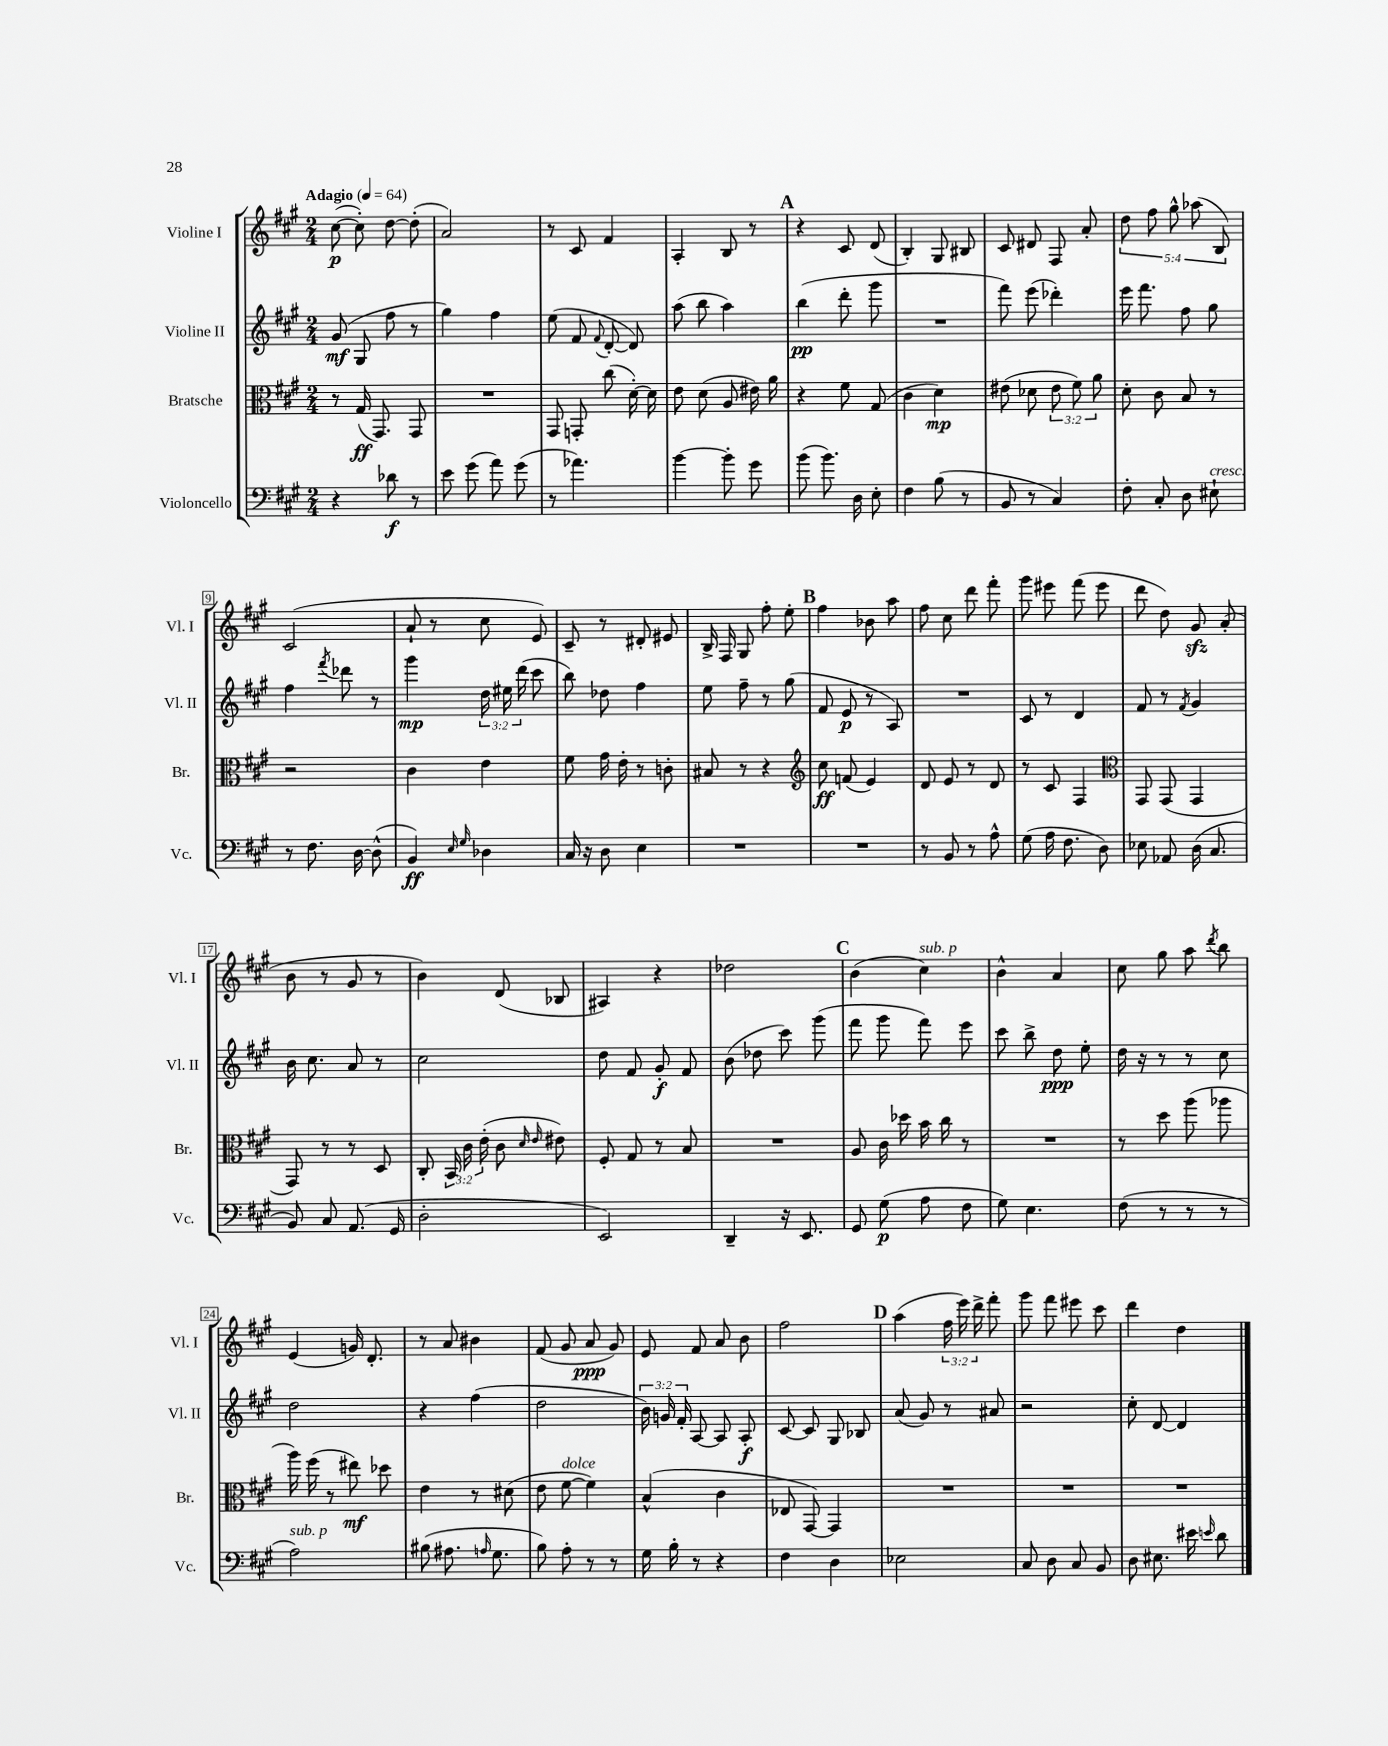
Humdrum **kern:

**kern	**dynam	**kern	**dynam	**kern	**dynam	**kern	**dynam
*part4	*part4	*part3	*part3	*part2	*part2	*part1	*part1
*staff4	*staff4	*staff3	*staff3	*staff2	*staff2	*staff1	*staff1
*I"Violoncello	*	*I"Bratsche	*	*I"Violine II	*	*I"Violine I	*
*I'Vc.	*	*I'Br.	*	*I'Vl. II	*	*I'Vl. I	*
*clefF4	*	*clefC3	*	*clefG2	*	*clefG2	*
*k[f#c#g#]	*	*k[f#c#g#]	*	*k[f#c#g#]	*	*k[f#c#g#]	*
*M2/4	*	*M2/4	*	*M2/4	*	*M2/4	*
*MM64	*	*MM64	*	*MM64	*	*MM64	*
=1	=1	=1	=1	=1	=1	=1	=1
!	!	!	!	!	!	!LO:TX:a:B:t=Adagio	!
4r	.	8r	.	(8g#/	mf	([8cc#\	p
.	.	(16G#/	ff	8G#/	.	8cc#'\])	.
.	.	8.GG#/)	.	.	.	.	.
8d-X\	f	.	.	8ff#\	.	[8dd\	.
8r	.	8GG#/	.	8r	.	(8dd'\]	.
=2	=2	=2	=2	=2	=2	=2	=2
8e\	.	2r	.	4gg#\)	.	2a/)	.
(8g#\	.	.	.	.	.	.	.
8a\)	.	.	.	4ff#\	.	.	.
(8g#\	.	.	.	.	.	.	.
=3	=3	=3	=3	=3	=3	=3	=3
8r	.	8GG#/	.	(8ee\	.	8r	.
4.a-X\)	.	8GGn'/	.	8f#/	.	8c#/	.
.	.	.	.	8qqf#/	.	.	.
.	.	(8cc#\	.	[8d'/	.	4f#/	.
.	.	[16d'\)	.	8d/])	.	.	.
.	.	16d\]	.	.	.	.	.
=4	=4	=4	=4	=4	=4	=4	=4
[4b\	.	8e\	.	(8aa\	.	4A'/	.
.	.	(8d\	.	8bb\	.	.	.
8b'\]	.	8A/	.	4aa\)	.	8B/	.
8g#\	.	16e#X\)	.	.	.	8r	.
.	.	16a\	.	.	.	.	.
!!LO:REH:place=s1:t=A
=5	=5	=5	=5	=5	=5	=5	=5
(8b\	.	4r	.	(4bb\	pp	4r	.
8.b\)	.	.	.	.	.	.	.
.	.	8f#\	.	8ddd'\	.	8c#/	.
16D\	.	.	.	.	.	.	.
8E'\	.	(8G#/	.	8ggg#\	.	(8d/	.
=6	=6	=6	=6	=6	=6	=6	=6
4F#\	.	4c#\	.	2r	.	4B'/)	.
(8B\	.	4d\)	mp	.	.	8G#/	.
8r	.	.	.	.	.	8B#X/	.
=7	=7	=7	=7	=7	=7	=7	=7
8BB/	.	(8e#X\	.	8fff#\)	.	8c#/	.
8r	.	8d-X\	.	(8eee\	.	8d#X/	.
4C#/)	.	12e#\	.	4ddd-X'\)	.	8F#/	.
.	.	12f#\)	.	.	.	.	.
.	.	.	.	.	.	8a'/	.
.	.	12a\	.	.	.	.	.
=8	=8	=8	=8	=8	=8	=8	=8
8F#'\	.	8d'\	.	16eee\	.	10dd\	.
.	.	.	.	8.fff#\	.	.	.
.	.	.	.	.	.	10ff#\	.
8C#'/	.	8c#\	.	.	.	.	.
.	.	.	.	.	.	10gg#^^\	.
8D\	.	8B/	.	8ff#\	.	.	.
.	.	.	.	.	.	(10aa-X\	.
!LO:TX:a:i:t=cresc.	!	!	!	!	!	!	!
8E#X`\	.	8r	.	8gg#\	.	.	.
.	.	.	.	.	.	10B/)	.
!!LO:LB:g=z
=9	=9	=9	=9	=9	=9	=9	=9
8r	.	2r	.	4ff#\	.	(2c#/	.
8.F#\	.	.	.	.	.	.	.
.	.	.	.	8qfff#/	.	.	.
.	.	.	.	8ddd-X\	.	.	.
[16D\	.	.	.	.	.	.	.
(8D^^\]	.	.	.	8r	.	.	.
=10	=10	=10	=10	=10	=10	=10	=10
4BB/)	ff	4c#\	.	4ggg#\	mp	8a`/	.
.	.	.	.	.	.	8r	.
16qqE/	.	.	.	.	.	.	.
16qqG#/	.	.	.	.	.	.	.
4D-X\	.	4e\	.	24dd\	.	8cc#\	.
.	.	.	.	24ee#X\	.	.	.
.	.	.	.	(24ddd\	.	.	.
.	.	.	.	8ccc#\	.	8e/)	.
=11	=11	=11	=11	=11	=11	=11	=11
16C#/	.	8f#\	.	8bb\)	.	8c#~/	.
16r	.	.	.	.	.	.	.
8D\	.	16g#\	.	8dd-X\	.	8r	.
.	.	16e'\	.	.	.	.	.
4E\	.	8r	.	4ff#\	.	8d#X'/	.
.	.	8cn'\	.	.	.	8e#X/	.
=12	=12	=12	=12	=12	=12	=12	=12
2r	.	8B#X/	.	8ee\	.	16B^/	.
.	.	.	.	.	.	16F#/	.
.	.	8r	.	8ff#~\	.	8G#/	.
.	.	4r	.	8r	.	8ff#'\	.
.	.	.	.	(8gg#\	.	8ee'\	.
!!LO:REH:place=s1:t=B
=13	=13	=13	=13	=13	=13	=13	=13
*	*	*clefG2	*	*	*	*	*
2r	.	8cc#\	ff	8f#/	.	4ff#\	.
.	.	(8fn/	.	8e/	p	.	.
.	.	4e/)	.	8r	.	8b-X\	.
.	.	.	.	8A/)	.	8aa\	.
=14	=14	=14	=14	=14	=14	=14	=14
8r	.	8d/	.	2r	.	8ff#\	.
8BB/	.	8e/	.	.	.	8cc#\	.
8r	.	8r	.	.	.	8ddd\	.
8A^^\	.	8d/	.	.	.	8fff#'\	.
=15	=15	=15	=15	=15	=15	=15	=15
(8G#\	.	8r	.	8c#/	.	8ggg#\	.
16A\	.	8c#/	.	8r	.	8eee#X\	.
8.F#\	.	.	.	.	.	.	.
.	.	4F#/	.	4d/	.	(8fff#\	.
8D\)	.	.	.	.	.	8eee#\	.
=16	=16	=16	=16	=16	=16	=16	=16
*	*	*clefC3	*	*	*	*	*
8E-X\	.	8GG#/	.	8f#/	.	8ddd\	.
8AA-X/	.	(8GG#/	.	8r	.	8dd\)	.
.	.	.	.	8qf#/	.	.	.
(16D\	.	4GG#/	.	4g#/	.	8g#zz/	.
8.C#/	.	.	.	.	.	.	.
.	.	.	.	.	.	(8a'/	.
!!LO:LB:g=z
=17	=17	=17	=17	=17	=17	=17	=17
8BB/)	.	8GG#/)	.	16b\	.	8b\	.
.	.	.	.	8.cc#\	.	.	.
8C#/	.	8r	.	.	.	8r	.
(8.AA/	.	8r	.	8a/	.	8g#/	.
.	.	8D/	.	8r	.	8r	.
16GG#/	.	.	.	.	.	.	.
=18	=18	=18	=18	=18	=18	=18	=18
2D'\	.	8C#'/	.	2cc#\	.	4b\)	.
.	.	24BB/	.	.	.	.	.
.	.	24c#\	.	.	.	.	.
.	.	(24e'\	.	.	.	.	.
.	.	8c#\	.	.	.	(8d/	.
.	.	16qqd/	.	.	.	.	.
.	.	16qqe/	.	.	.	.	.
.	.	8e#X\)	.	.	.	8B-X/	.
=19	=19	=19	=19	=19	=19	=19	=19
2EE/)	.	8F#'/	.	8dd\	.	4A#X/)	.
.	.	8G#/	.	8f#/	.	.	.
.	.	8r	.	8g#'/	f	4r	.
.	.	8B/	.	8f#/	.	.	.
=20	=20	=20	=20	=20	=20	=20	=20
4DD~/	.	2r	.	(8b\	.	2dd-X\	.
.	.	.	.	8dd-X\	.	.	.
16r	.	.	.	8ccc#\)	.	.	.
8.EE/	.	.	.	.	.	.	.
.	.	.	.	(8ggg#\	.	.	.
!!LO:REH:place=s1:t=C
=21	=21	=21	=21	=21	=21	=21	=21
8GG#/	.	8A/	.	8fff#\	.	(4b\	.
(8G#\	p	16c#\	.	8ggg#\	.	.	.
.	.	16dd-X\	.	.	.	.	.
!	!	!	!	!	!	!LO:TX:a:i:t=sub. p	!
8A\	.	16b\	.	8fff#\)	.	4cc#\)	.
.	.	16cc#\	.	.	.	.	.
8F#\	.	8r	.	8eee\	.	.	.
=22	=22	=22	=22	=22	=22	=22	=22
8G#\)	.	2r	.	8ccc#\	.	4b^^\	.
4.E\	.	.	.	8bb^\	.	.	.
.	.	.	.	8dd\	ppp	4a/	.
.	.	.	.	8ee'\	.	.	.
=23	=23	=23	=23	=23	=23	=23	=23
(8F#\	.	8r	.	16dd\	.	8cc#\	.
.	.	.	.	16r	.	.	.
8r	.	8dd\	.	8r	.	8gg#\	.
8r	.	(8aa\	.	8r	.	8aa\	.
.	.	.	.	.	.	8qddd/	.
8r	.	8aa-X\	.	8cc#\	.	8bb\	.
!!LO:LB:g=z
=24	=24	=24	=24	=24	=24	=24	=24
!LO:TX:a:i:t=sub. p	!	!	!	!	!	!	!
2A\)	.	16aa\)	.	2dd\	.	(4e/	.
.	.	(16ff#\	.	.	.	.	.
.	.	8r	.	.	.	.	.
.	.	8ee#X\)	mf	.	.	16gn/)	.
.	.	.	.	.	.	8.d'/	.
.	.	8dd-X\	.	.	.	.	.
=25	=25	=25	=25	=25	=25	=25	=25
(8B#X\	.	4e\	.	4r	.	8r	.
8.A#X\	.	.	.	.	.	8a/	.
.	.	8r	.	(4ff#\	.	4b#X\	.
16qqAn/	.	.	.	.	.	.	.
8.G#\	.	.	.	.	.	.	.
.	.	(8d#X\	.	.	.	.	.
=26	=26	=26	=26	=26	=26	=26	=26
8B\)	.	8e\	.	2dd\	.	(8f#/	.
!	!	!LO:TX:a:i:t=dolce	!	!	!	!	!
8A'\	.	[8f#\	.	.	.	8g#/	.
8r	.	4f#\])	.	.	.	8a/	ppp
8r	.	.	.	.	.	8g#/)	.
=27	=27	=27	=27	=27	=27	=27	=27
16G#\	.	(4B^^/	.	24b\)	.	8e/	.
.	.	.	.	24gn/	.	.	.
16B'\	.	.	.	.	.	.	.
.	.	.	.	24f#'/	.	.	.
8r	.	.	.	[8A/	.	8f#/	.
4r	.	4c#\	.	8A/]	.	8a/	.
.	.	.	.	8A'/	f	8b\	.
=28	=28	=28	=28	=28	=28	=28	=28
4F#\	.	8E-X/	.	[8c#/	.	2ff#\	.
.	.	[8GG#/)	.	8c#/]	.	.	.
4D\	.	4GG#/]	.	8G#/	.	.	.
.	.	.	.	8B-X/	.	.	.
!!LO:REH:place=s1:t=D
=29	=29	=29	=29	=29	=29	=29	=29
2E-X\	.	2r	.	(8a/	.	(4aa\	.
.	.	.	.	8g#/)	.	.	.
.	.	.	.	8r	.	24ff#\	.
.	.	.	.	.	.	24eee\)	.
.	.	.	.	.	.	24ddd^\	.
.	.	.	.	8a#X/	.	8fff#'\	.
=30	=30	=30	=30	=30	=30	=30	=30
8C#/	.	2r	.	2r	.	8ggg#\	.
8D\	.	.	.	.	.	8fff#\	.
8C#/	.	.	.	.	.	8eee#X\	.
8BB/	.	.	.	.	.	8ccc#\	.
=31	=31	=31	=31	=31	=31	=31	=31
8D\	.	2r	.	8cc#'\	.	4ddd\	.
8.E#X\	.	.	.	[8d/	.	.	.
.	.	.	.	4d/]	.	4dd\	.
16e#X\	.	.	.	.	.	.	.
16qqen/	.	.	.	.	.	.	.
8d\	.	.	.	.	.	.	.
==	==	==	==	==	==	==	==
*-	*-	*-	*-	*-	*-	*-	*-
